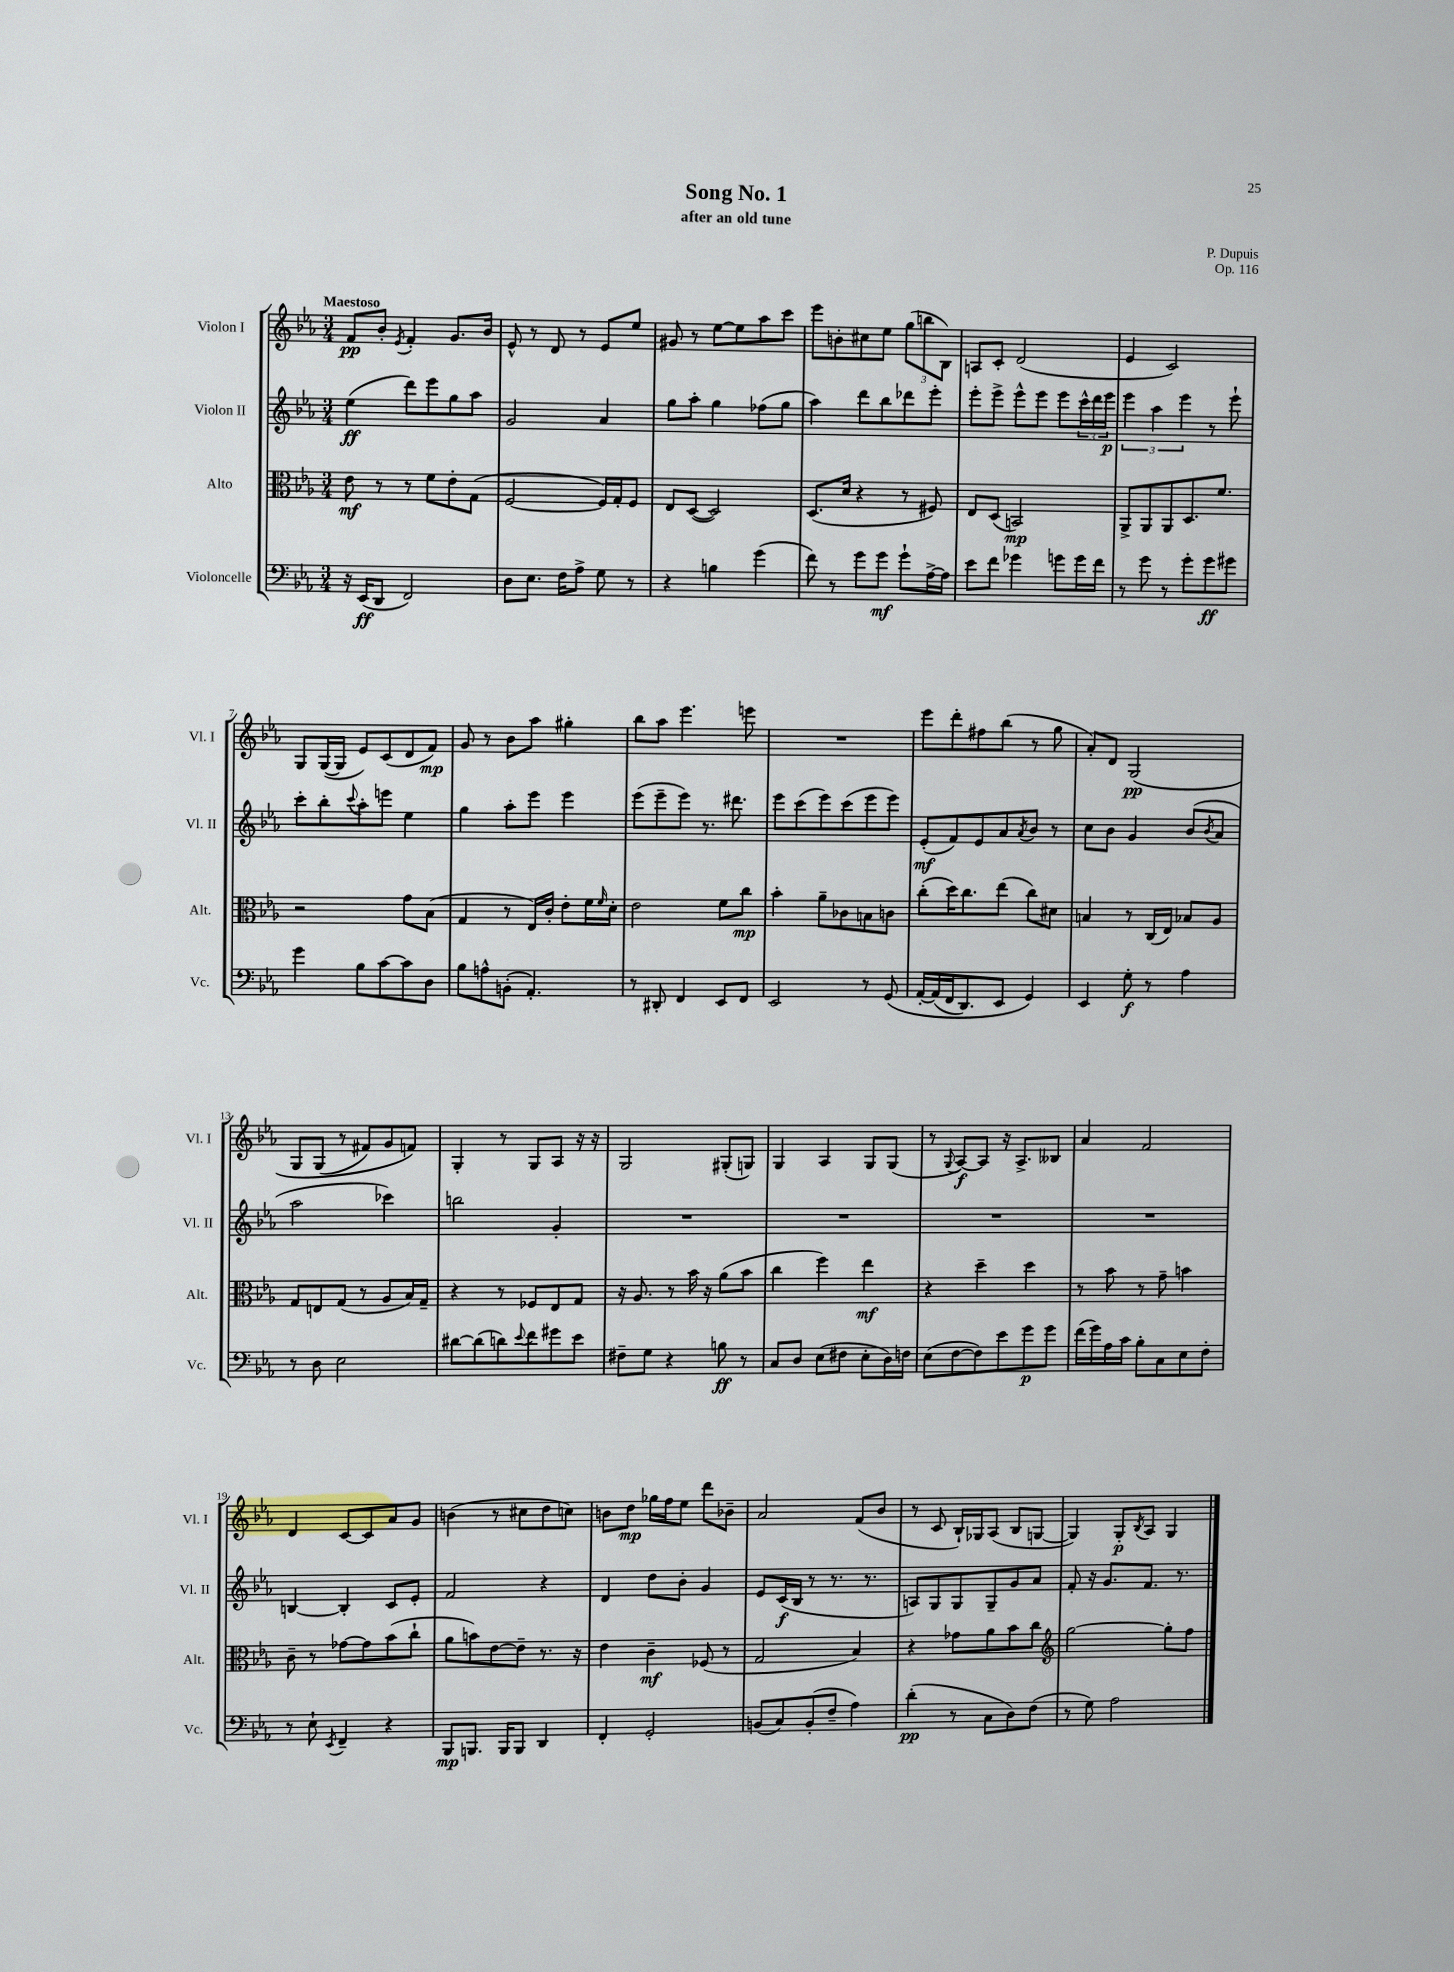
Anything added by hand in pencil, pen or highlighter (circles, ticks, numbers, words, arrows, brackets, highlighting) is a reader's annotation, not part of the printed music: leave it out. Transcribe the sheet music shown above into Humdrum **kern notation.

**kern	**dynam	**kern	**dynam	**kern	**dynam	**kern	**dynam
*part4	*part4	*part3	*part3	*part2	*part2	*part1	*part1
*staff4	*staff4	*staff3	*staff3	*staff2	*staff2	*staff1	*staff1
*I"Violoncelle	*	*I"Alto	*	*I"Violon II	*	*I"Violon I	*
*I'Vc.	*	*I'Alt.	*	*I'Vl. II	*	*I'Vl. I	*
*clefF4	*	*clefC3	*	*clefG2	*	*clefG2	*
*k[b-e-a-]	*	*k[b-e-a-]	*	*k[b-e-a-]	*	*k[b-e-a-]	*
*M3/4	*	*M3/4	*	*M3/4	*	*M3/4	*
=1	=1	=1	=1	=1	=1	=1	=1
!	!	!	!	!	!	!LO:TX:a:B:t=Maestoso	!
16r	.	8e-\	mf	(4ee-\	ff	8f/L	pp
(16EE-/KL	ff	.	.	.	.	.	.
8DD/J	.	8r	.	.	.	8b-'/J	.
.	.	.	.	.	.	8qe-/	.
2FF/)	.	8r	.	8ddd\L)	.	4f'/	.
.	.	8f\L	.	8eee-\	.	.	.
.	.	8e-'\	.	8gg\	.	8.g/L	.
.	.	(8G\J	.	8aa-\J	.	.	.
.	.	.	.	.	.	16b-/Jk	.
=2	=2	=2	=2	=2	=2	=2	=2
8D\L	.	[2F/	.	2g/	.	8e-^^/	.
8.E-\J	.	.	.	.	.	8r	.
.	.	.	.	.	.	8d/	.
16F\KL	.	.	.	.	.	.	.
8A-^\J	.	.	.	.	.	8r	.
8G\	.	16F/LL])	.	4a-/	.	8e-/L	.
.	.	16G'/J	.	.	.	.	.
8r	.	8F/J	.	.	.	8ee-/J	.
=3	=3	=3	=3	=3	=3	=3	=3
4r	.	8E-/L	.	8gg\L	.	8g#X/	.
.	.	([8D/J	.	8aa-'\J	.	8r	.
4Bn\	.	2D/])	.	4gg\	.	[8ee-\L	.
.	.	.	.	.	.	8ee-\]	.
(4g\	.	.	.	(8ff-X\L	.	8aa-\	.
.	.	.	.	8gg\J	.	8ccc\J	.
=4	=4	=4	=4	=4	=4	=4	=4
8f\)	.	(8.D/L	.	4aa-\)	.	8eee-\L	.
8r	.	.	.	.	.	8bn'\	.
.	.	16d/Jk	.	.	.	.	.
8g\L	.	4r	.	8ddd\L	.	8cc#X\	.
8g\J	mf	.	.	8bb-\	.	8ee-\J	.
8g`\L	.	8r	.	8ddd-X\	.	(12gg\L	.
.	.	.	.	.	.	12bbn\	.
[16A-^\L	.	8F#X/)	.	8eee-'\J	.	.	.
.	.	.	.	.	.	12B-\J)	.
16A-\JJ]	.	.	.	.	.	.	.
=5	=5	=5	=5	=5	=5	=5	=5
8e-\L	.	8E-/L	.	8eee-'\L	.	8An/L	.
8f\J	.	(8D/J	.	8eee-^\J	.	8c'/J	.
4g-X\	.	2BBn/)	mp	8eee-^^\L	.	(2d/	.
.	.	.	.	8eee-\J	.	.	.
8gn\L	.	.	.	8eee-\L	.	.	.
16g\L	.	.	.	24ccc^^\L	.	.	.
.	.	.	.	24ddd\	.	.	.
16f\JJ	.	.	.	.	.	.	.
.	.	.	.	24eee-\JJ	p	.	.
=6	=6	=6	=6	=6	=6	=6	=6
8r	.	8AA-^/L	.	6eee-\	.	4e-/	.
8g\	.	8AA-/	.	.	.	.	.
.	.	.	.	6aa-\	.	.	.
8r	.	8AA-/	.	.	.	2c/)	.
.	.	.	.	6eee-\	.	.	.
8g'\L	.	8.D/	.	.	.	.	.
8g\	ff	.	.	8r	.	.	.
.	.	8.f/J	.	.	.	.	.
8g#X\J	.	.	.	8eee-`\	.	.	.
!!LO:LB:g=z
=7	=7	=7	=7	=7	=7	=7	=7
4g\	.	2r	.	8ccc'\L	.	8G/L	.
.	.	.	.	8bb-'\	.	([16G/L	.
.	.	.	.	.	.	16G/JJ]	.
.	.	.	.	8qqccc/	.	.	.
8B-\L	.	.	.	8aa-'\	.	8e-/L)	.
[8c\	.	.	.	8eeen\J	.	(8c/	.
8c\]	.	8g\L	.	4ee-\	.	8d/	.
8D\J	.	(8B-\J	.	.	.	8f/J)	mp
=8	=8	=8	=8	=8	=8	=8	=8
8B-\L	.	4G/	.	4gg\	.	8g/	.
8An^^\	.	.	.	.	.	8r	.
(8BBn'\J	.	8r	.	8aa-'\L	.	8b-\L	.
4.AA-'/)	.	16E-/LL)	.	8eee-\J	.	8aa-\J	.
.	.	16c'/JJ	.	.	.	.	.
.	.	8e-'\L	.	4eee-\	.	4gg#X'\	.
.	.	16f\L	.	.	.	.	.
.	.	16qqf/	.	.	.	.	.
.	.	16d'\JJ	.	.	.	.	.
=9	=9	=9	=9	=9	=9	=9	=9
8r	.	2e-\	.	(8eee-\L	.	8bb-\L	.
8DD#X'/	.	.	.	8eee-~\	.	8aa-\J	.
4FF/	.	.	.	8eee-\J)	.	4.eee-\	.
.	.	.	.	8.r	.	.	.
8EE-/L	.	8f\L	.	.	.	.	.
.	.	.	.	8.ddd#X\	.	.	.
8FF/J	.	8cc\J	mp	.	.	8eeen\	.
=10	=10	=10	=10	=10	=10	=10	=10
2EE-/	.	4b-'\	.	8eee-\L	.	2.r	.
.	.	.	.	(8ccc\	.	.	.
.	.	8a-~\L	.	8eee-\)	.	.	.
.	.	8c-X\	.	(8ccc\	.	.	.
8r	.	8Bn\	.	8eee-\	.	.	.
(8GG/	.	8cn\J	.	8eee-\J)	.	.	.
=11	=11	=11	=11	=11	=11	=11	=11
[16AA-'/LL	.	(8cc'\L	.	(8e-'/L	mf	8eee-\L	.
(16AA-/]	.	.	.	.	.	.	.
16FF/J	.	16dd\K)	.	8f/)	.	8ddd'\	.
8.DD/)	.	8.cc\	.	.	.	.	.
.	.	.	.	8e-/	.	8ff#X\	.
8EE-/J	.	(8ee-\J	.	8a-/	.	(8bb-\J	.
.	.	.	.	8qa-/	.	.	.
4GG/)	.	8cc\L)	.	8b-/J	.	8r	.
.	.	8d#X\J	.	8r	.	8gg\	.
=12	=12	=12	=12	=12	=12	=12	=12
4EE-/	.	4Bn/	.	8cc\L	.	8a-'/L)	.
.	.	.	.	8b-\J	.	8d/J	.
8G'\	f	8r	.	4g/	.	(2G/	pp
8r	.	(16C/LL	.	.	.	.	.
.	.	16E-/JJ)	.	.	.	.	.
4A-\	.	8B-X/L	.	(8b-/L	.	.	.
.	.	.	.	8qb-/	.	.	.
.	.	8A-/J	.	8a-/J	.	.	.
!!LO:LB:g=z
=13	=13	=13	=13	=13	=13	=13	=13
8r	.	8G/L	.	2aa-\	.	8G/L	.
8D\	.	8En/	.	.	.	(8G/J	.
2E-\	.	(8G/J	.	.	.	8r	.
.	.	8r	.	.	.	8f#X/L)	.
.	.	8A-/L	.	4ccc-X\)	.	8g/	.
.	.	16B-/L)	.	.	.	8fn/J)	.
.	.	16G~/JJ	.	.	.	.	.
=14	=14	=14	=14	=14	=14	=14	=14
[8d#X\L	.	4r	.	2bbn\	.	4G'/	.
(8d#\]	.	.	.	.	.	.	.
8dn\)	.	8r	.	.	.	8r	.
8qqe-/	.	.	.	.	.	.	.
8f\	.	8F-X/L	.	.	.	8G/L	.
8g#X\	.	8E-/	.	4g'/	.	8A-/J	.
8e-\J	.	8G/J	.	.	.	16r	.
.	.	.	.	.	.	16r	.
=15	=15	=15	=15	=15	=15	=15	=15
8F#X~\L	.	16r	.	2.r	.	2G/	.
.	.	8.A-/	.	.	.	.	.
8G\J	.	.	.	.	.	.	.
4r	.	8r	.	.	.	.	.
.	.	16b-\	.	.	.	.	.
.	.	16r	.	.	.	.	.
8Bn\	ff	(8a-\L	.	.	.	(8G#X'/L	.
8r	.	8b-\J	.	.	.	8Gn/J)	.
=16	=16	=16	=16	=16	=16	=16	=16
8C/L	.	4cc\	.	2.r	.	4G/	.
8D/J	.	.	.	.	.	.	.
(8E-\L	.	4ff\)	.	.	.	4A-/	.
8F#X\J	.	.	.	.	.	.	.
8E-'\L	.	4ee-\	mf	.	.	8G/L	.
16D\L)	.	.	.	.	.	(8G/J	.
16Fn\JJ	.	.	.	.	.	.	.
=17	=17	=17	=17	=17	=17	=17	=17
(8E-\L	.	4r	.	2.r	.	8r	.
.	.	.	.	.	.	8qqG/	.
[8F\	.	.	.	.	.	[8A-/L)	f
8F\])	.	4dd~\	.	.	.	8A-/J]	.
8e-\	.	.	.	.	.	16r	.
.	.	.	.	.	.	8.A-^/L	.
8g\	p	4dd\	.	.	.	.	.
8g\J	.	.	.	.	.	8B--X/J	.
=18	=18	=18	=18	=18	=18	=18	=18
(16f\LL	.	8r	.	2.r	.	4a-/	.
16g\)	.	.	.	.	.	.	.
16A-\	.	8b-\	.	.	.	.	.
16c\JJ	.	.	.	.	.	.	.
8B-'\L	.	8r	.	.	.	2f/	.
8C\	.	8g~\	.	.	.	.	.
8E-\	.	4bn\	.	.	.	.	.
8F'\J	.	.	.	.	.	.	.
!!LO:LB:g=z
=19	=19	=19	=19	=19	=19	=19	=19
8r	.	8c~\	.	[4Bn/	.	4d/	.
8E-`\	.	8r	.	.	.	.	.
8qEE-/	.	.	.	.	.	.	.
4FF~/	.	[8g-X\L	.	4B'/]	.	[8c/L	.
.	.	8g-\]	.	.	.	8c/]	.
4r	.	(8b-\	.	8c/L	.	8a-/	.
.	.	8cc`\J	.	8e-'/J	.	8g/J	.
=20	=20	=20	=20	=20	=20	=20	=20
8BBB-/L	mp	8a-\L	.	2f/	.	(4bn\	.
8.BBBn/J	.	8bn\)	.	.	.	.	.
.	.	[8e-\	.	.	.	8r	.
16BBB/KL	.	.	.	.	.	.	.
8BBB/J	.	8e-~\J]	.	.	.	8cc#X\L	.
4DD/	.	8.r	.	4r	.	8dd\	.
.	.	.	.	.	.	8ccn\J)	.
.	.	16r	.	.	.	.	.
=21	=21	=21	=21	=21	=21	=21	=21
4FF'/	.	4e-\	.	4d/	.	8bn\L	.
.	.	.	.	.	.	8dd\J	mp
2GG'/	.	4c~\	mf	8dd\L	.	16gg-X\LL	.
.	.	.	.	.	.	16ff\J	.
.	.	.	.	8b-'\J	.	8ee-\J	.
.	.	(8F-X/	.	4g/	.	8ddd\L	.
.	.	8r	.	.	.	8b-X~\J	.
=22	=22	=22	=22	=22	=22	=22	=22
(8BBn/L	.	2G/	.	8e-/L	.	2a-/	.
8C/)	.	.	.	(16c/L	f	.	.
.	.	.	.	16B-/JJ	.	.	.
(8BB'/	.	.	.	8r	.	.	.
8F~/J	.	.	.	8.r	.	.	.
4A-\)	.	4B-/)	.	.	.	(8f/L	.
.	.	.	.	8.r	.	.	.
.	.	.	.	.	.	8b-/J	.
=23	=23	=23	=23	=23	=23	=23	=23
(4d'\	pp	4r	.	8An/L)	.	8r	.
.	.	.	.	8G/	.	8c/	.
8r	.	8g-X\L	.	8G/	.	16B-`/LL)	.
.	.	.	.	.	.	16G-X/J	.
8C\L	.	8a-\	.	8G~/	.	(8A-/J	.
8D\)	.	8b-\	.	8g/	.	8B-/L	.
(8F\J	.	8cc\J	.	8a-/J	.	[8Gn/J	.
=24	=24	=24	=24	=24	=24	=24	=24
*	*	*clefG2	*	*	*	*	*
8r	.	[2gg\	.	8f'/	.	4G/])	.
8G\)	.	.	.	16r	.	.	.
.	.	.	.	8.g/L	.	.	.
2A-\	.	.	.	.	.	8G'/L	p
.	.	.	.	.	.	8qB-/	.
.	.	.	.	8.f/J	.	8A-/J	.
.	.	8gg'\L]	.	.	.	4G/	.
.	.	.	.	8.r	.	.	.
.	.	8ff\J	.	.	.	.	.
==	==	==	==	==	==	==	==
*-	*-	*-	*-	*-	*-	*-	*-
